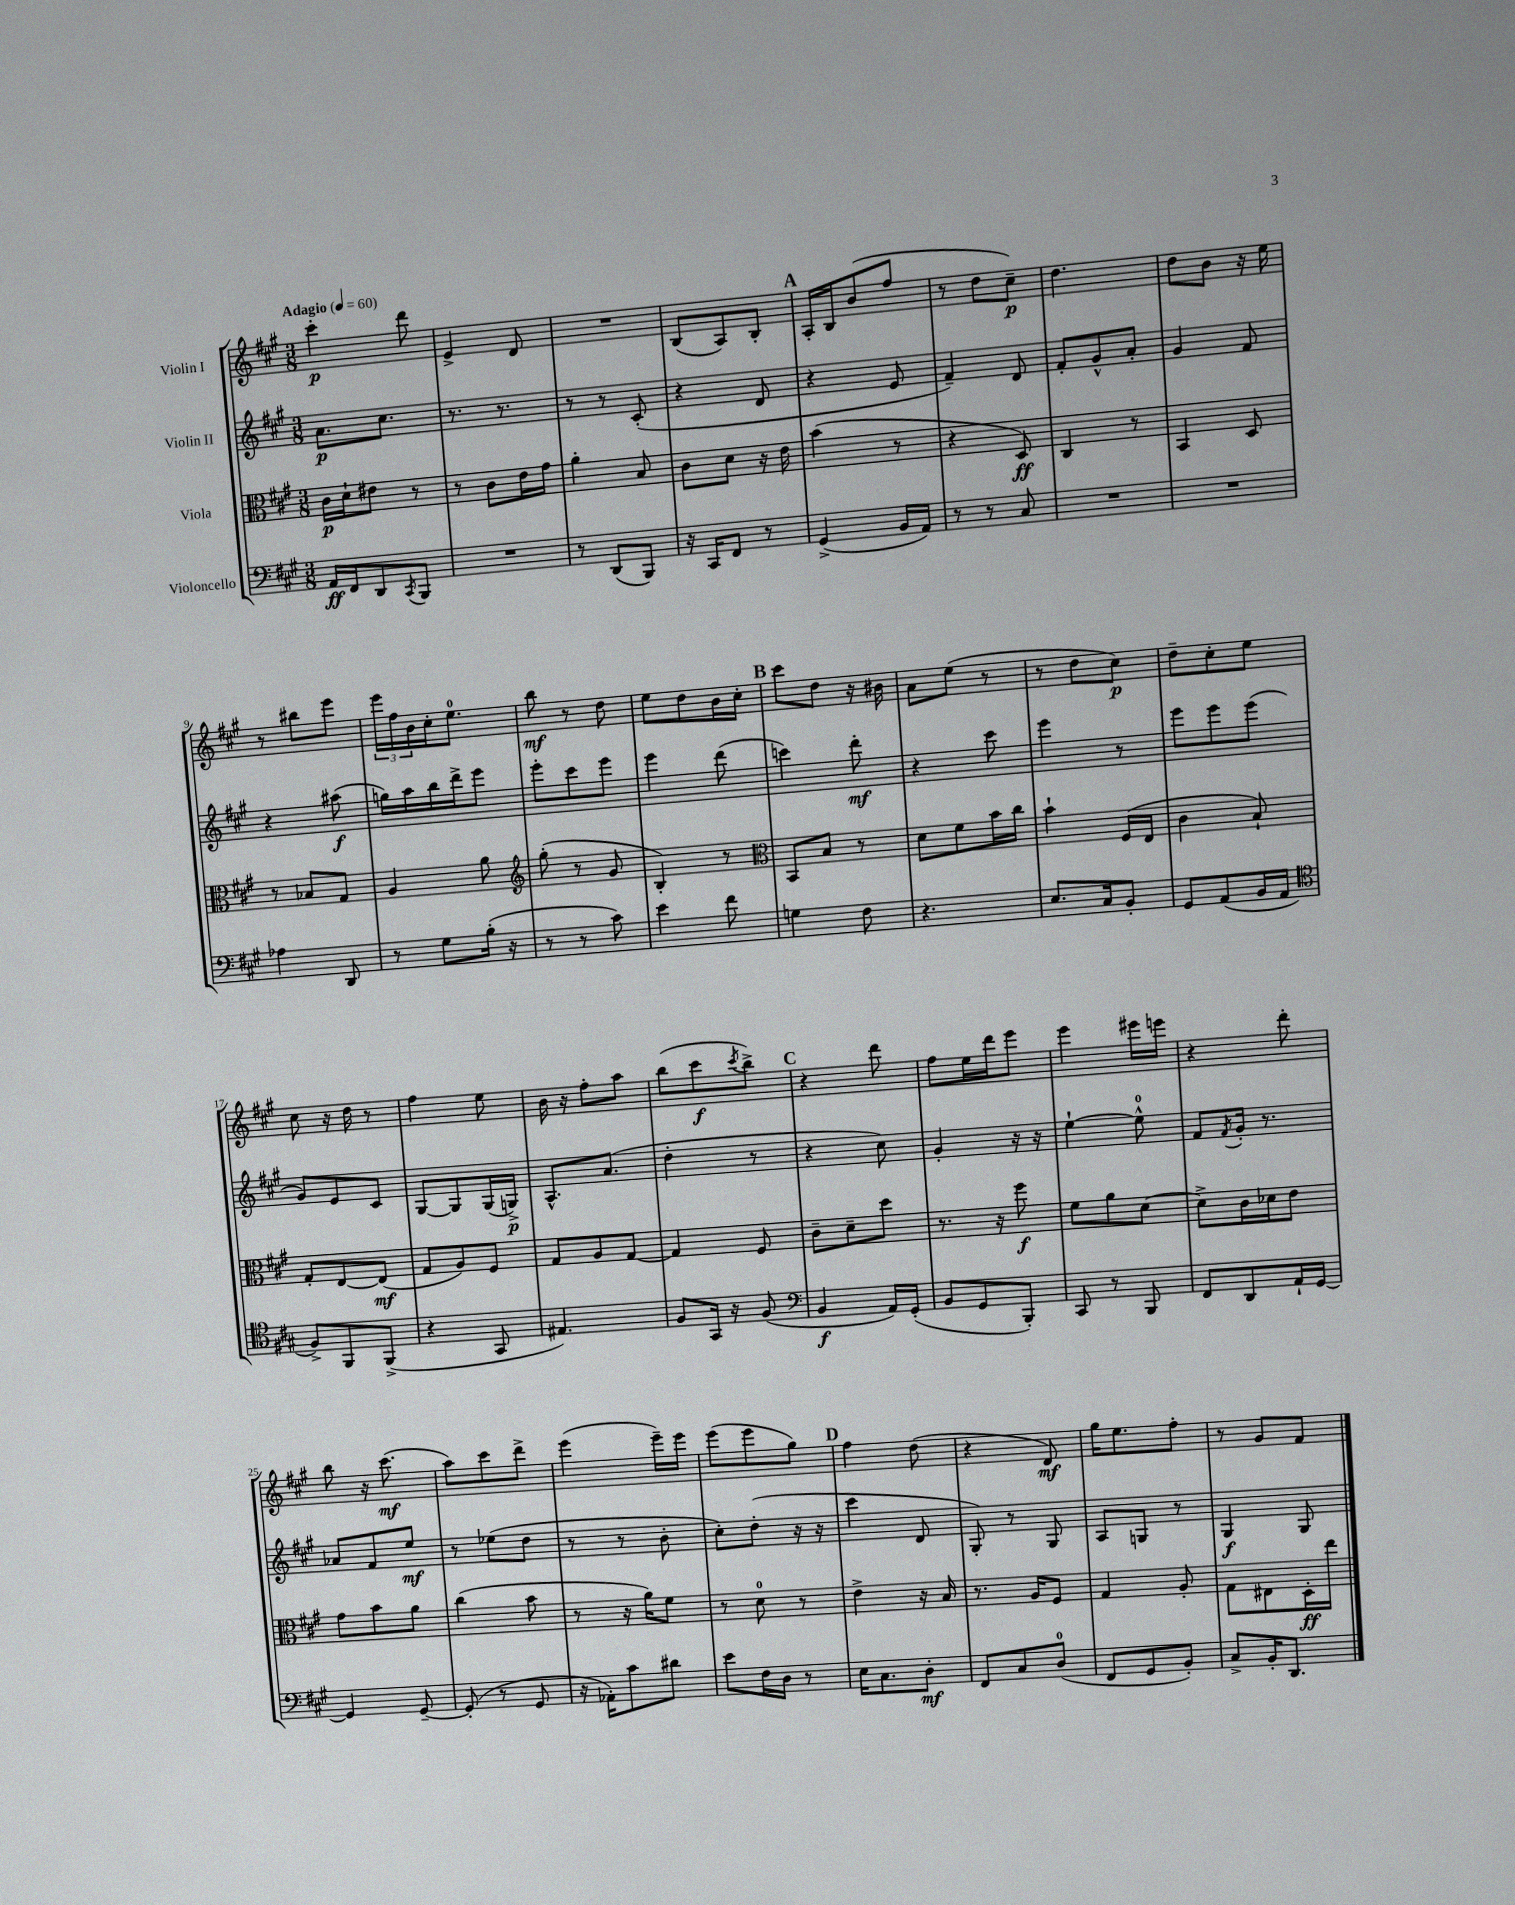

**kern	**dynam	**kern	**dynam	**kern	**dynam	**kern	**dynam
*part4	*part4	*part3	*part3	*part2	*part2	*part1	*part1
*staff4	*staff4	*staff3	*staff3	*staff2	*staff2	*staff1	*staff1
*I"Violoncello	*	*I"Viola	*	*I"Violin II	*	*I"Violin I	*
*clefF4	*	*clefC3	*	*clefG2	*	*clefG2	*
*k[f#c#g#]	*	*k[f#c#g#]	*	*k[f#c#g#]	*	*k[f#c#g#]	*
*M3/8	*	*M3/8	*	*M3/8	*	*M3/8	*
*MM60	*	*MM60	*	*MM60	*	*MM60	*
=1	=1	=1	=1	=1	=1	=1	=1
!	!	!	!	!	!	!LO:TX:a:B:t=Adagio	!
16AA/LL	ff	16c#\LL	p	8.a\L	p	4ccc#'\	p
16FF#/J	.	16d`\J	.	.	.	.	.
8DD/	.	8e#X\J	.	.	.	.	.
.	.	.	.	8.cc#\J	.	.	.
8qCC#/	.	.	.	.	.	.	.
8BBB/J	.	8r	.	.	.	8ddd\	.
=2	=2	=2	=2	=2	=2	=2	=2
4.r	.	8r	.	8.r	.	4e^/	.
.	.	8c#\L	.	.	.	.	.
.	.	.	.	8.r	.	.	.
.	.	16e\L	.	.	.	8d/	.
.	.	16g#\JJ	.	.	.	.	.
=3	=3	=3	=3	=3	=3	=3	=3
8r	.	4a'\	.	8r	.	4.r	.
(8DD/L	.	.	.	8r	.	.	.
8BBB/J)	.	8B/	.	(8c#'/	.	.	.
=4	=4	=4	=4	=4	=4	=4	=4
16r	.	8c#\L	.	4r	.	(8B/L	.
16CC#/KL	.	.	.	.	.	.	.
8FF#/J	.	8d\J	.	.	.	8A/)	.
8r	.	16r	.	8d/	.	8B'/J	.
.	.	16e\	.	.	.	.	.
!!LO:REH:place=s1:t=A
=5	=5	=5	=5	=5	=5	=5	=5
(4GG#^/	.	(4b\	.	4r	.	16A'/LL	.
.	.	.	.	.	.	16B/J	.
.	.	.	.	.	.	(8b/	.
16BB/LL	.	8r	.	8e/	.	8ff#/J	.
16AA/JJ)	.	.	.	.	.	.	.
=6	=6	=6	=6	=6	=6	=6	=6
8r	.	4r	.	4f#~/)	.	8r	.
8r	.	.	.	.	.	8dd\L	.
8C#/	.	8D/)	ff	8d/	.	8cc#~\J)	p
=7	=7	=7	=7	=7	=7	=7	=7
4.r	.	4C#/	.	8f#'/L	.	4.dd\	.
.	.	.	.	8g#^^/	.	.	.
.	.	8r	.	8a'/J	.	.	.
=8	=8	=8	=8	=8	=8	=8	=8
4.r	.	4BB/	.	4g#/	.	8dd\L	.
.	.	.	.	.	.	8b\J	.
.	.	8D/	.	8f#/	.	16r	.
.	.	.	.	.	.	16ee\	.
!!LO:LB:g=z
=9	=9	=9	=9	=9	=9	=9	=9
4A-X\	.	8r	.	4r	.	8r	.
.	.	8B-X/L	.	.	.	8bb#X\L	.
8DD/	.	8G#/J	.	(8aa#X\	f	8eee\J	.
=10	=10	=10	=10	=10	=10	=10	=10
8r	.	4A/	.	16ggn\LL)	.	24eee\LL	.
.	.	.	.	.	.	24ff#\	.
.	.	.	.	16aa\	.	.	.
.	.	.	.	.	.	24b\	.
8G#\L	.	.	.	16bb\	.	16cc#'\J	.
.	.	.	.	16ddd^\J	.	8.ee\J	.
(16B'\Jk	.	8a\	.	8eee\J	.	.	.
16r	.	.	.	.	.	.	.
=11	=11	=11	=11	=11	=11	=11	=11
*	*	*clefG2	*	*	*	*	*
8r	.	(8gg#'\	.	8eee'\L	.	8bb\	mf
8r	.	8r	.	8ccc#\	.	8r	.
8c#\)	.	8g#/	.	8eee\J	.	8dd\	.
=12	=12	=12	=12	=12	=12	=12	=12
4e\	.	4B'/)	.	4eee\	.	8ee\L	.
.	.	.	.	.	.	8dd\	.
8f#\	.	8r	.	(8ddd\	.	16b\L	.
.	.	.	.	.	.	16cc#'\JJ	.
!!LO:REH:place=s1:t=B
=13	=13	=13	=13	=13	=13	=13	=13
*	*	*clefC3	*	*	*	*	*
4Gn\	.	8BB/L	.	4cccn\)	.	8ccc#\L	.
.	.	8B/J	.	.	.	8dd\J	.
8F#\	.	8r	.	8ddd'\	mf	16r	.
.	.	.	.	.	.	16b#X\	.
=14	=14	=14	=14	=14	=14	=14	=14
4.r	.	8d\L	.	4r	.	8a\L	.
.	.	8f#\	.	.	.	(8ee\J	.
.	.	16b\L	.	8ccc#\	.	8r	.
.	.	16cc#\JJ	.	.	.	.	.
=15	=15	=15	=15	=15	=15	=15	=15
8.E/L	.	4b`\	.	4eee\	.	8r	.
.	.	.	.	.	.	8dd\L	.
16C#/k	.	.	.	.	.	.	.
8BB'/J	.	(16F#/LL	.	8r	.	8cc#\J)	p
.	.	16E/JJ	.	.	.	.	.
=16	=16	=16	=16	=16	=16	=16	=16
8GG#/L	.	4c#\	.	8eee\L	.	8dd~\L	.
(8AA/	.	.	.	8eee\	.	8cc#'\	.
16BB/L	.	8B`/)	.	(8eee\J	.	8ee\J	.
16AA/JJ	.	.	.	.	.	.	.
!!LO:LB:g=z
=17	=17	=17	=17	=17	=17	=17	=17
*clefC4	*	*	*	*	*	*	*
8F#^/L)	.	8G#'/L	.	8g#/L)	.	8cc#\	.
8FF#/	.	[8E/	.	8e/	.	16r	.
.	.	.	.	.	.	16dd\	.
(8FF#^/J	.	(8E/J]	mf	8c#/J	.	8r	.
=18	=18	=18	=18	=18	=18	=18	=18
4r	.	8G#/L	.	[8G#/L	.	4ff#\	.
.	.	8A/)	.	8G#/]	.	.	.
8GG#/	.	8F#/J	.	(16G#/L	.	8ee\	.
.	.	.	.	16Gn^/JJ)	p	.	.
=19	=19	=19	=19	=19	=19	=19	=19
4.E#X/)	.	8G#/L	.	8.A^^/L	.	16b\	.
.	.	.	.	.	.	16r	.
.	.	8A/	.	.	.	8ff#'\L	.
.	.	.	.	(8.a/J	.	.	.
.	.	[8G#/J	.	.	.	8aa\J	.
=20	=20	=20	=20	=20	=20	=20	=20
8F#/L	.	4G#/]	.	4dd'\	.	(8bb\L	.
16GG#/Jk	.	.	.	.	.	8ccc#\	f
16r	.	.	.	.	.	.	.
.	.	.	.	.	.	8qccc#/	.
(8F#/	.	8F#/	.	8r	.	8bb^\J)	.
!!LO:REH:place=s1:t=C
=21	=21	=21	=21	=21	=21	=21	=21
*clefF4	*	*	*	*	*	*	*
4BB/	f	8c#~\L	.	4r	.	4r	.
.	.	8d~\	.	.	.	.	.
16AA/LL)	.	8dd\J	.	8cc#\)	.	8ddd\	.
(16GG#'/JJ	.	.	.	.	.	.	.
=22	=22	=22	=22	=22	=22	=22	=22
8BB/L	.	8.r	.	4g#'/	.	8ff#\L	.
8GG#/	.	.	.	.	.	16ee\L	.
.	.	16r	.	.	.	16ddd\J	.
8BBB'/J)	.	8ff#\	f	16r	.	8eee\J	.
.	.	.	.	16r	.	.	.
=23	=23	=23	=23	=23	=23	=23	=23
8CC#/	.	8f#\L	.	[4ee`\	.	4eee\	.
8r	.	8a\	.	.	.	.	.
8BBB/	.	[8d\J	.	8ee^^\]	.	16eee#X\LL	.
.	.	.	.	.	.	16eeen\JJ	.
=24	=24	=24	=24	=24	=24	=24	=24
8FF#/L	.	8d^\L]	.	8f#/L	.	4r	.
.	.	.	.	8qf#/	.	.	.
8DD/	.	16c#\L	.	16g#'/Jk	.	.	.
.	.	16d-X\J	.	8.r	.	.	.
16AA`/L	.	8e\J	.	.	.	8ddd'\	.
[16GG#/JJ	.	.	.	.	.	.	.
!!LO:LB:g=z
=25	=25	=25	=25	=25	=25	=25	=25
4GG#/]	.	8g#\L	.	8a-X/L	.	8bb\	.
.	.	8b\	.	8f#/	.	16r	.
.	.	.	.	.	.	(8.ccc#\	mf
[8GG#~/	.	8a\J	.	8ee/J	mf	.	.
=26	=26	=26	=26	=26	=26	=26	=26
(8GG#'/]	.	(4cc#\	.	8r	.	8aa\L)	.
8r	.	.	.	(8ee-X\L	.	8ccc#\	.
8GG#/	.	8b\	.	8dd\J	.	8ddd^\J	.
=27	=27	=27	=27	=27	=27	=27	=27
16r	.	8r	.	8r	.	(4eee\	.
16AA-X'\KL)	.	.	.	.	.	.	.
8c#\	.	16r	.	8r	.	.	.
.	.	16a\KL)	.	.	.	.	.
8d#X\J	.	8f#\J	.	8b'\	.	16eee~\LL)	.
.	.	.	.	.	.	16eee\JJ	.
=28	=28	=28	=28	=28	=28	=28	=28
8e\L	.	8r	.	8cc#'\L)	.	(8eee\L	.
16F#\L	.	8d\	.	(8dd'\J	.	8eee\	.
16D\JJ	.	.	.	.	.	.	.
8r	.	8r	.	16r	.	8gg#\J)	.
.	.	.	.	16r	.	.	.
!!LO:REH:place=s1:t=D
=29	=29	=29	=29	=29	=29	=29	=29
16E\KL	.	4e^\	.	4ccc#\	.	4ff#\	.
8.C#\	.	.	.	.	.	.	.
8D'\J	mf	16r	.	8d/	.	(8dd\	.
.	.	16B/	.	.	.	.	.
=30	=30	=30	=30	=30	=30	=30	=30
8FF#/L	.	8.r	.	8G#'/)	.	4r	.
8C#/	.	.	.	8r	.	.	.
.	.	16A/KL	.	.	.	.	.
(8D/J	.	8F#/J	.	8G#/	.	8d/)	mf
=31	=31	=31	=31	=31	=31	=31	=31
8FF#/L	.	4G#/	.	8A/L	.	16gg#\KL	.
.	.	.	.	.	.	8.ee\	.
8GG#/	.	.	.	8Gn/J	.	.	.
8BB'/J)	.	8A'/	.	8r	.	8ff#'\J	.
=32	=32	=32	=32	=32	=32	=32	=32
8C#^/L	.	8G#\L	.	4G#/	f	8r	.
16BB'/K	.	8E#X\	.	.	.	8g#/L	.
8.DD/J	.	.	.	.	.	.	.
.	.	16D'\L	ff	8G#/	.	8f#/J	.
.	.	16ee\JJ	.	.	.	.	.
==	==	==	==	==	==	==	==
*-	*-	*-	*-	*-	*-	*-	*-
